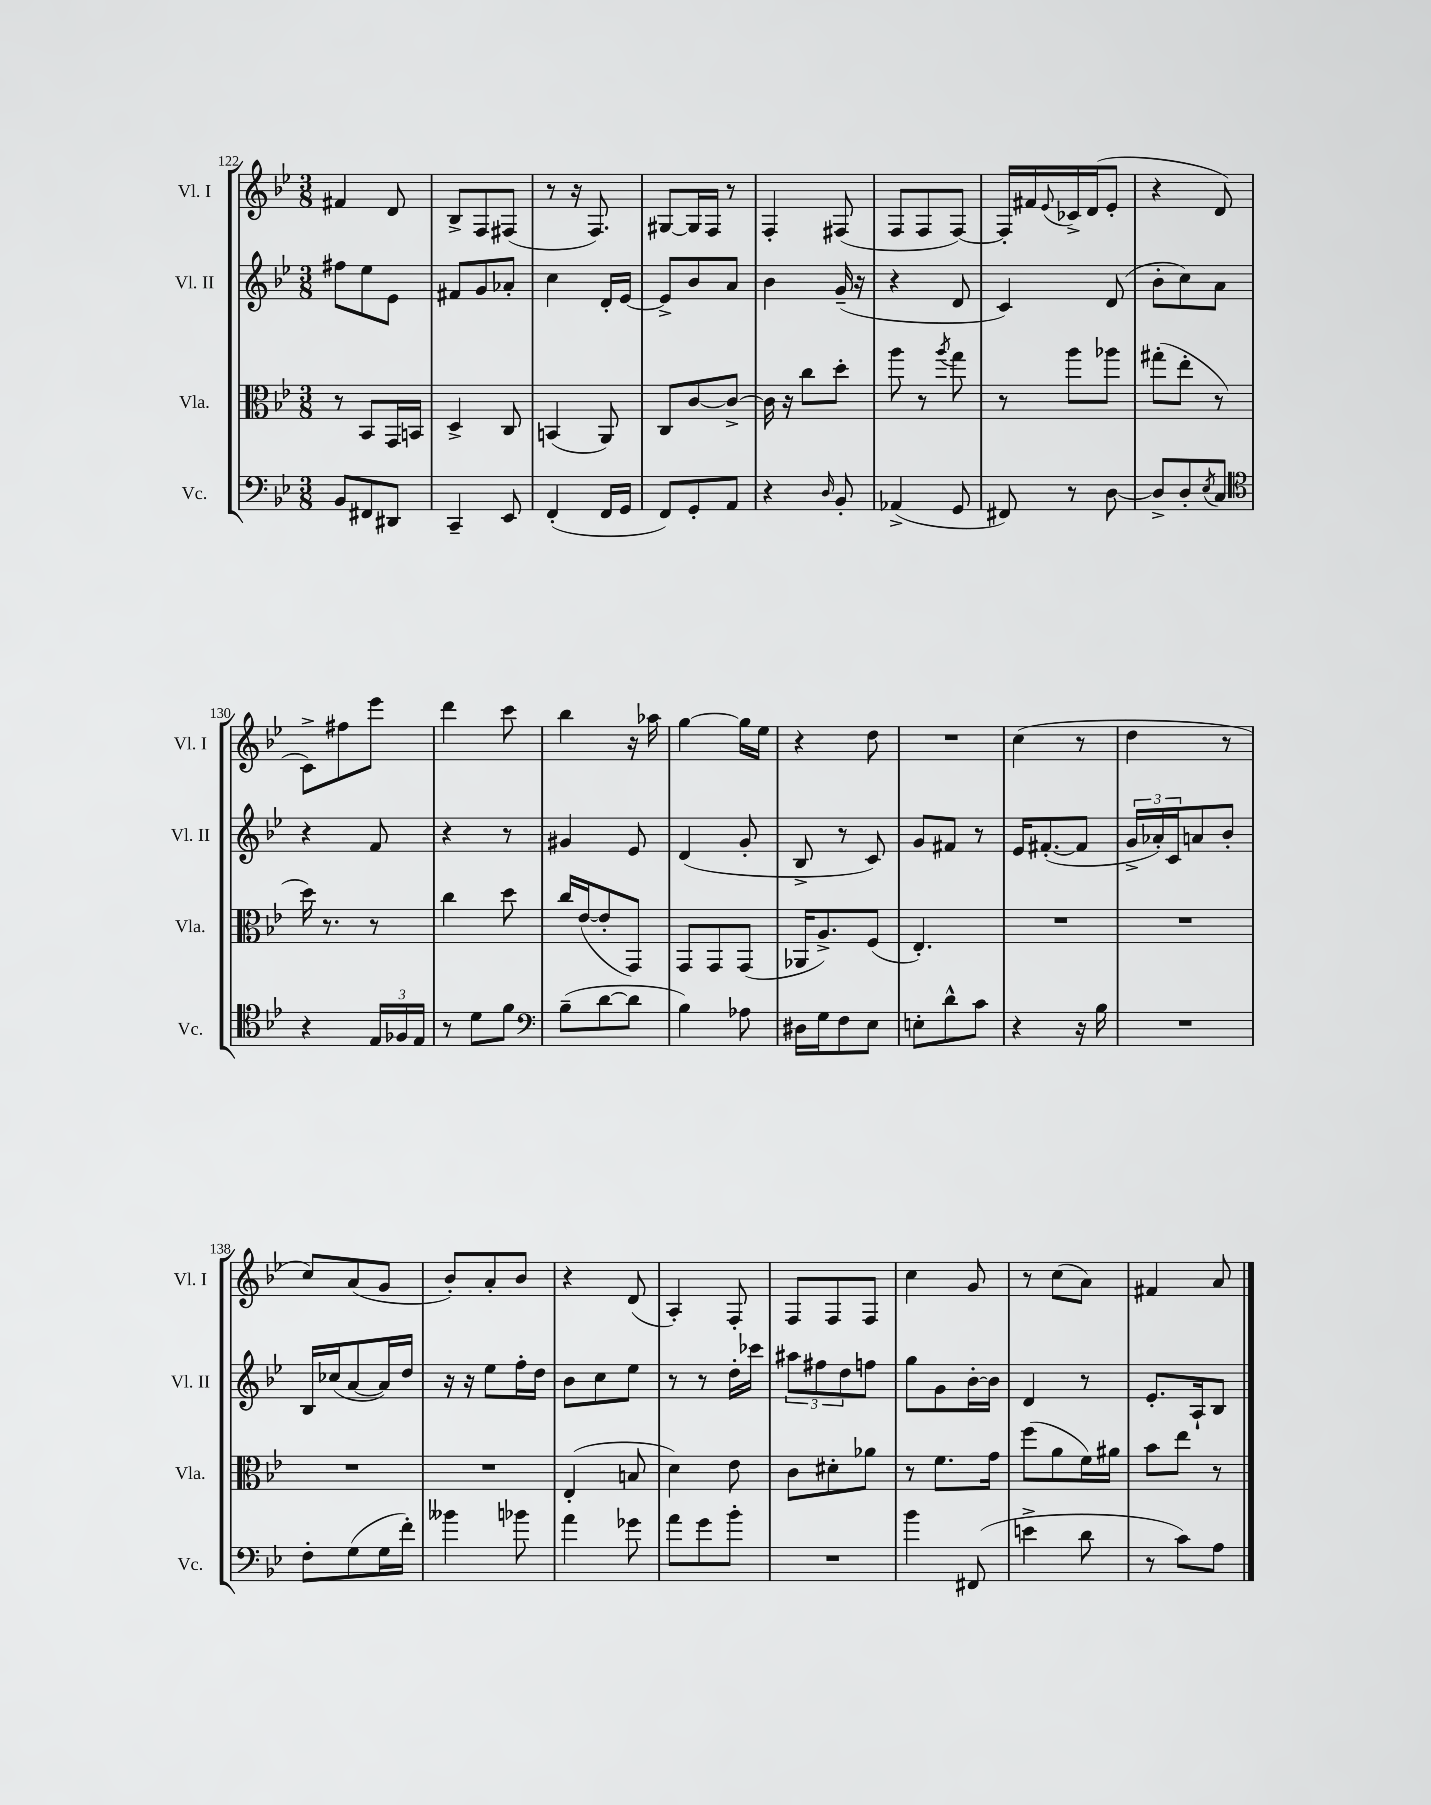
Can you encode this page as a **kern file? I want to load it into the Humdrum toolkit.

**kern	**kern	**kern	**kern
*staff4	*staff3	*staff2	*staff1
*clefF4	*clefC3	*clefG2	*clefG2
*k[b-e-]	*k[b-e-]	*k[b-e-]	*k[b-e-]
*M3/8	*M3/8	*M3/8	*M3/8
8BB-	8r	8ff#	4f#
8FF#	8BB-	8ee-	.
8DD#	16GG	8e-	8d
.	16BB	.	.
=	=	=	=
4CC~	4D^	8f#	8B-^
.	.	8g	8F
8EE-	8C	8a-'	(8F#
=	=	=	=
(4FF'	(4BB	4cc	8r
.	.	.	16r
.	.	.	8.F)
16FF	8AA)	16d'	.
16GG	.	[16e-	.
=	=	=	=
8FF)	8C	8e-^]	[8G#
8GG'	[8c	8b-	16G#]
.	.	.	16F
8AA	8c^_	8a	8r
=	=	=	=
4r	16c]	4b-	4F'
.	16r	.	.
.	8cc	.	.
16qqD	.	.	.
8BB-'	8dd'	(16g~	(8F#
.	.	16r	.
=	=	=	=
(4AA-^	8aa	4r	8F
.	8r	.	8F
.	8qaa	.	.
8GG	8gg	8d	[8F)
=	=	=	=
8FF#)	8r	4c)	16F']
.	.	.	16f#
.	.	.	8qqe-
8r	8aa	.	16c-^
.	.	.	(16d
[8D	8aa-	(8d	8e-'
=	=	=	=
8D^]	(8gg#'	8b-'	4r
8D'	8ee-'	8cc)	.
8qE-	.	.	.
8C	8r	8a	8d
=	=	=	=
*clefC4	*	*	*
4r	16dd)	4r	8c^)
.	8.r	.	.
.	.	.	8ff#
24E-	8r	8f	8eee-
24F-	.	.	.
24E-	.	.	.
=	=	=	=
8r	4cc	4r	4ddd
8d	.	.	.
8f	8dd	8r	8ccc
=	=	=	=
*clefF4	*	*	*
(8B-~	16cc	4g#	4bb-
.	([16e-	.	.
[8d	8e-']	.	.
8d]	8GG)	8e-	16r
.	.	.	16aa-
=	=	=	=
4B-)	8GG	(4d	[4gg
.	8GG	.	.
8A-	(8GG	8g'	16gg]
.	.	.	16ee-
=	=	=	=
16D#	16AA-	8B-^	4r
16G	8.A^)	.	.
8F	.	8r	.
8E-	(8F	8c)	8dd
=	=	=	=
8E'	4.E-')	8g	4.r
8d^^	.	8f#	.
8c	.	8r	.
=	=	=	=
4r	4.r	16e-	(4cc
.	.	([8.f#'	.
16r	.	8f#]	8r
16B-	.	.	.
=	=	=	=
4.r	4.r	24g^	4dd
.	.	24a-')	.
.	.	24c	.
.	.	8a	.
.	.	8b-'	8r
=	=	=	=
8F'	4.r	16B-	8cc)
.	.	(16cc-	.
(8G	.	[8a	(8a
16G	.	16a])	8g
16f')	.	16dd	.
=	=	=	=
4b--	4.r	16r	8b-')
.	.	16r	.
.	.	8ee-	8a'
8b-	.	16ff'	8b-
.	.	16dd	.
=	=	=	=
4a	(4E-'	8b-	4r
.	.	8cc	.
8g-	8B	8ee-	(8d
=	=	=	=
8a	4d)	8r	4A')
8g	.	8r	.
8b-'	8e-	16dd'	8F'
.	.	16ccc-	.
=	=	=	=
4.r	8c	12aa#	8F
.	.	12ff#	.
.	8d#'	.	8F
.	.	12dd	.
.	8a-	8ff	8F
=	=	=	=
4b-	8r	8gg	4cc
.	8.f	8g	.
(8FF#	.	[16b-'	8g
.	16g	16b-]	.
=	=	=	=
4e^	(8ff	4d	8r
.	8a	.	(8cc
8d	16f)	8r	8a)
.	16a#	.	.
=	=	=	=
8r	8b-	8.e-'	4f#
8c)	8ee-	.	.
.	.	16A`	.
8A	8r	8B-	8a
==	==	==	==
*-	*-	*-	*-
